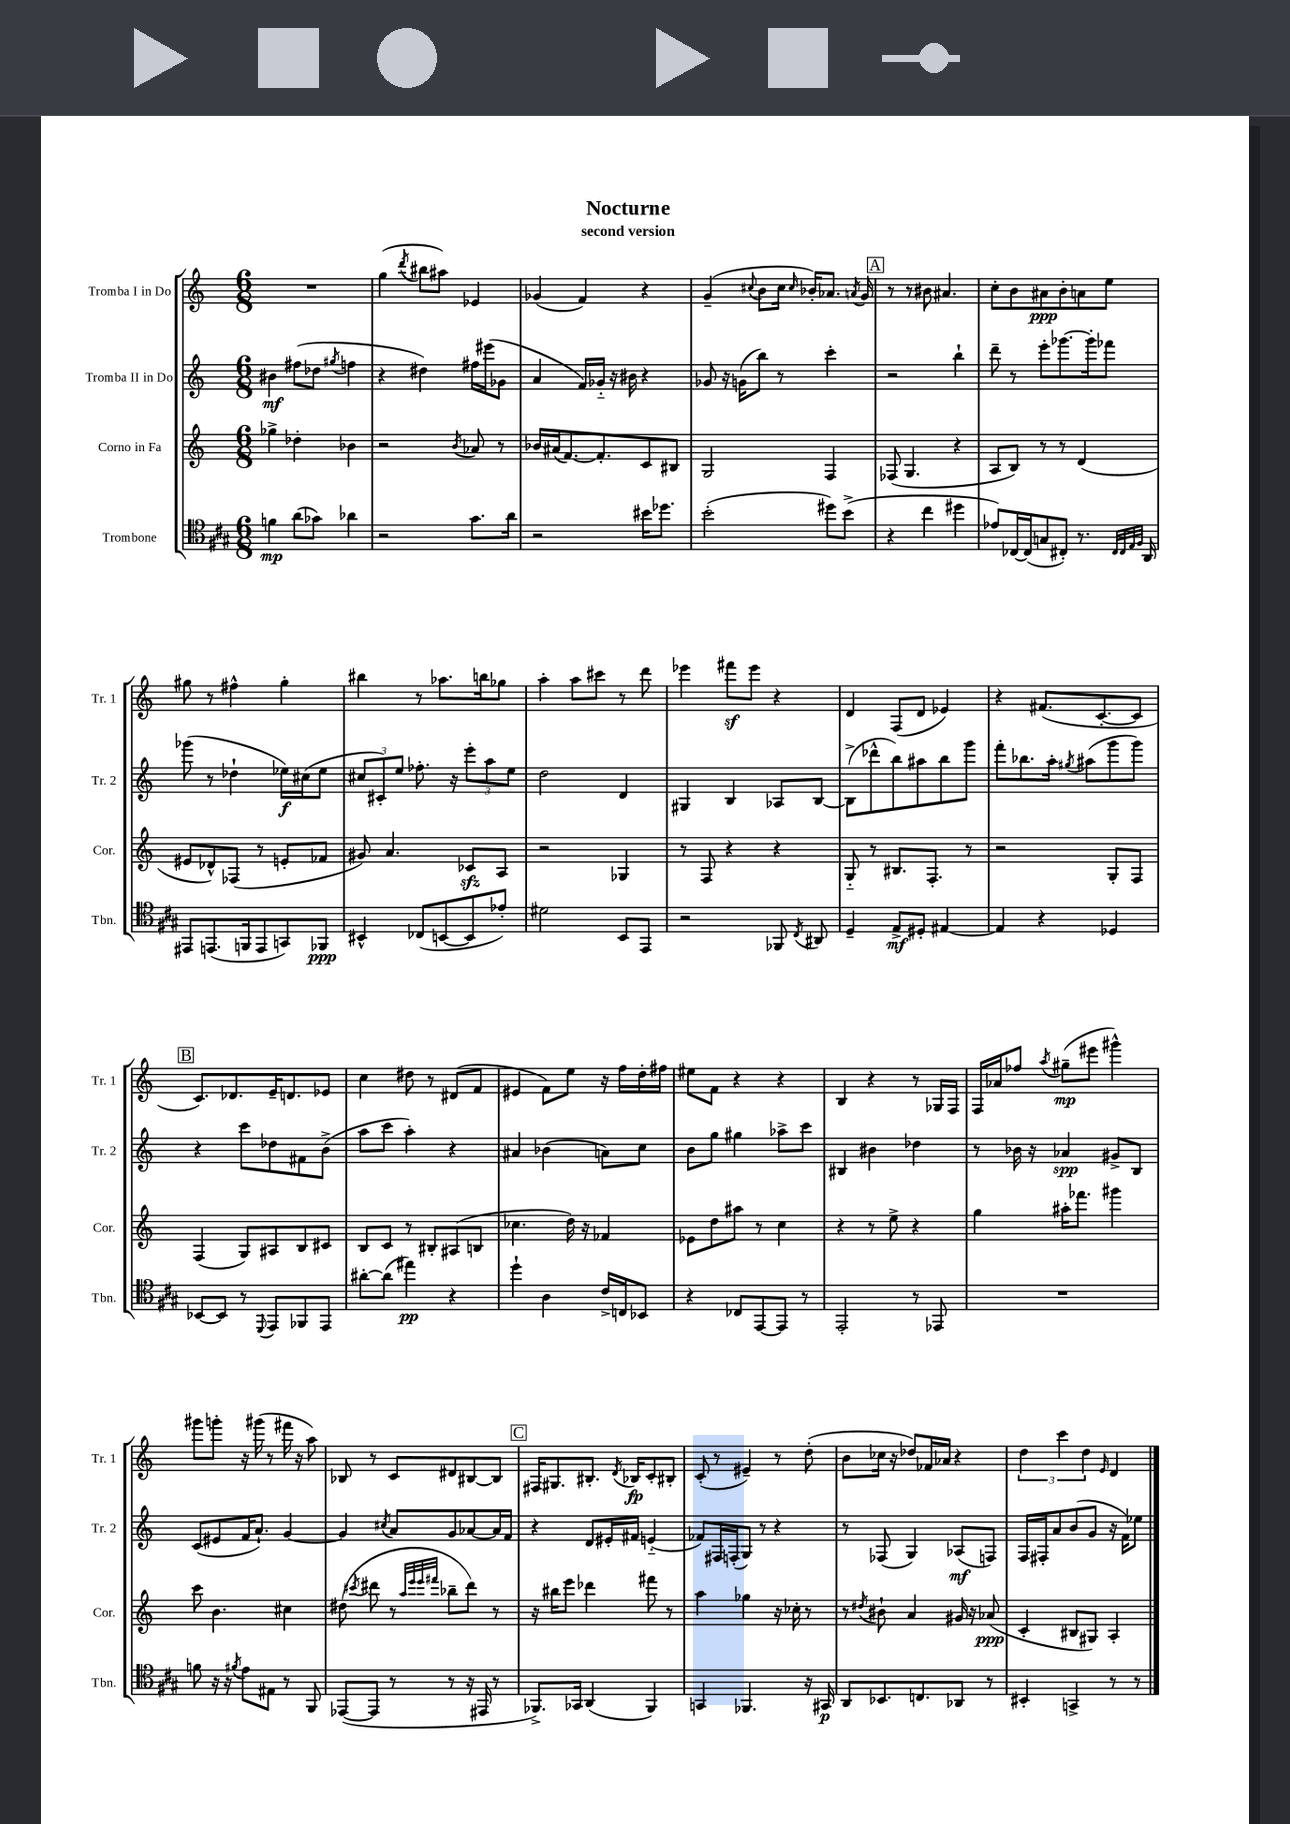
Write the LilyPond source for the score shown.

\header { title = "Nocturne" subtitle = "second version" }
<<
\new StaffGroup <<
\new Staff = "s0" \with { instrumentName = "Tromba I in Do" shortInstrumentName = "Tr. 1" } {
    \clef treble \key c \major \numericTimeSignature \time 6/8
    \autoBeamOff R2. |
    g''4( \acciaccatura { d'''8 } bis''8[ ais''8]) ees'4 |
    ges'4( f'4) r4 |
    g'4--( \appoggiatura { cis''8 } b'8[ cis''16] \grace { cis''16 } bes'16[-.) aes'8.] \acciaccatura { a'8 } g'16 |
    \mark \markup { \box "A" } r8 r8 bis'8 ais'4. |
    c''8[-. b'8 ais'8\ppp b'8-. a'8 e''8] |
    gis''8 r8 fis''4-^ gis''4-. |
    bis''4 r8 aes''8.[ b''16 ges''8] |
    a''4-. a''8[ cis'''8] r8 d'''8 |
    ees'''4 fis'''8[\sf ees'''8] r4 |
    d'4 f8[( d'8] ees'4) |
    r4 fis'8.[( c'8.~-. c'8] |
    \mark \markup { \box "B" } c'8.[) des'8. e'16-- d'8. ees'8] |
    c''4 dis''8 r8 dis'8[( f'8] |
    eis'4 f'8[) e''8] r16 f''16[ d''16-. fis''16] |
    eis''8[ f'8] r4 r4 |
    b4 r4 r8 ges16[ f16] |
    f16[ aes'16 fes''8] \acciaccatura { a''8 } gis''8[--\mp( eis'''8] gis'''4-^) |
    gis'''8[ g'''8]-. r16 gis'''16( r8 fis'''16 r16 a''8) |
    bes8 r8 c'8[ dis'8 bis8~ bis8] |
    \mark \markup { \box "C" } fis16[ gis8. bis8.]-. \acciaccatura { d'8 } bes16[\fp c'8-. bis8]-. |
    c'8-.( r8 eis'4--) r8 d''8-.( |
    b'8[ ces''16] r16 des''8[) fes'16 aes'16] r4 |
    \tuplet 3/2 { d''4 c'''4 d''4 } \grace { e'16 } d'4 \bar "|." |
}
\new Staff = "s1" \with { instrumentName = "Tromba II in Do" shortInstrumentName = "Tr. 2" } {
    \clef treble \key c \major \numericTimeSignature \time 6/8
    \autoBeamOff bis'4\mf fis''8[( des''8] \acciaccatura { gis''8 } f''4 |
    r4 dis''4) fis''16[ eis'''16( ges'8] |
    a'4 f'16[) ges'16]-_ r16 bis'16 r4 |
    ges'8 r16 g'16[( b''8]) r8 c'''4-. |
    \mark \markup { \box "A" } r2 b''4-! |
    d'''8-- r8 e'''8[-. ges'''8.~ ges'''16-. fes'''8] |
    ges'''8( r8 des''4-! ees''16[\f) cis''16( ees''8] |
    \tuplet 3/2 { cis''8[ cis'8-.) e''8] } fes''8.-. r16 \tuplet 3/2 { e'''8[-. a''8 e''8] } |
    d''2 d'4 |
    gis4 b4 aes8[ b8]~ |
    b8[->( des'''8-^ b''8) ais''8 b''8 g'''8] |
    f'''8[-. bes''8. a''16]-. \acciaccatura { gis''8 } ais''8[( g'''8 g'''8]) |
    \mark \markup { \box "B" } r4 c'''8[ des''8 fis'8 b'8]->( |
    a''8[ c'''8] a''4-.) r4 |
    ais'4 bes'4( a'8[) c''8] |
    b'8[ g''8] gis''4 aes''8[-> c'''8] |
    bis4 bis'4 des''4 |
    r8 bes'16 r16 aes'4\spp gis'8[-> b8] |
    c'8[( eis'8 f'16 a'8.]-!) g'4~ |
    g'4 \acciaccatura { cis''8 } a'8[ g'8 aes'8~ aes'16 f'16] |
    \mark \markup { \box "C" } r4 d'8[ eis'16-. fis'16] e'4-_( |
    fes'8[) fis16 f16-.( g8]) r8 r4 |
    r8 fes8( g4) aes8[\mf( f8]) |
    f16[ fis16-. a'8 b'8( g'8] r16 f'16[) ees''8] \bar "|." |
}
\new Staff = "s2" \with { instrumentName = "Corno in Fa" shortInstrumentName = "Cor." } {
    \clef treble \key c \major \numericTimeSignature \time 6/8
    \autoBeamOff ges''4-> des''4-. bes'4 |
    r2 \acciaccatura { b'8 } aes'8 r8 |
    bes'16[ ais'16( f'8.~) f'8.-. c'8 bis8] |
    g2 f4 |
    \mark \markup { \box "A" } fes8( g4. r4 |
    a8[ b8]) r8 r8 d'4( |
    eis'8[ des'8-^) fes8]( r8 e'8[-. fes'8] |
    gis'8) a'4. ces'8[\sfz a8] |
    r2 ges4 |
    r8 f8 r4 r4 |
    g8-_ r8 bis8.[ f8.]-. r8 |
    r2 g8[-. f8] |
    \mark \markup { \box "B" } f4( g8[) ais8 b8 cis'8] |
    b8[ c'8] r8 bis8[-. ais8( b8] |
    ces''4. d''16) r16 fes'4 |
    ees'8[ d''8 ais''8] r8 c''4 |
    r4 r8 e''8-> r4 |
    g''4 ais''16[-. fes'''8.] gis'''4 |
    c'''8 b'4. cis''4 |
    dis''8( \acciaccatura { cis'''8 } dis'''8 r8 \grace { a''32[ e'''32 e'''32 fis'''32] } bes''8[-- dis'''8]) r8 |
    \mark \markup { \box "C" } r16 bis''16[ e'''8] des'''4 fis'''8 r8 |
    a''4 ges''4 r16 ces''16-. r8 |
    r8 \acciaccatura { dis''8 } bis'8-! a'4 gis'16 r16 aes'8\ppp( |
    c'4-. bis8[ gis8]) a4-. \bar "|." |
}
\new Staff = "s3" \with { instrumentName = "Trombone" shortInstrumentName = "Tbn." } {
    \clef tenor \key a \major \numericTimeSignature \time 6/8
    \autoBeamOff f'4\mp a'8[( ges'8]) aes'4 |
    r2 gis'8.[ a'16] |
    r2 bis'16[ des''8.] |
    b'2-.( dis''8[) b'8]->( |
    \mark \markup { \box "A" } r4 cis''4 dis''4 |
    ees'8[) ces16~ ces16( g8 cis8]-.) r8. \grace { cis32[ cis32 e32 fis32] } a,16 |
    eis,8[ e,8.( f,16 e,8 g,8) fes,8]\ppp |
    bis,4-^ ces8[( b,8~ b,8 ees'8]-.) |
    dis'2 b,8[ e,8] |
    r2 fes,8 \acciaccatura { cis8 } ais,8 |
    d4-- e8[->\mf dis8]-. eis4~ |
    eis4 r4 des4 |
    \mark \markup { \box "B" } bes,8[~ bes,8] r8 \appoggiatura { d,8 } e,8[ fes,8 e,8] |
    ais'8[~-. ais'8]( eis''4\pp) r4 |
    d''4-! a4 cis'16[-> c16 bes,8] |
    r4 ces8[ e,8~ e,8] r8 |
    e,2-. r8 ees,8 |
    R2. |
    f'8 r16 r16 \acciaccatura { fis'8 } e'8[ eis8] r8 fis,8 |
    ees,8[~( ees,8] r8 r8 r16 eis,16 r8 |
    \mark \markup { \box "C" } fes,8.[->) ges,16] a,4( fes,4) |
    g,4 fes,4. r16 gis,16\p |
    a,8[ bes,8. c8. aes,8] r8 |
    bis,4-. g,4-> r8 r8 \bar "|." |
}
>>
>>
\layout { \context { \Score \remove "Bar_number_engraver" } }
